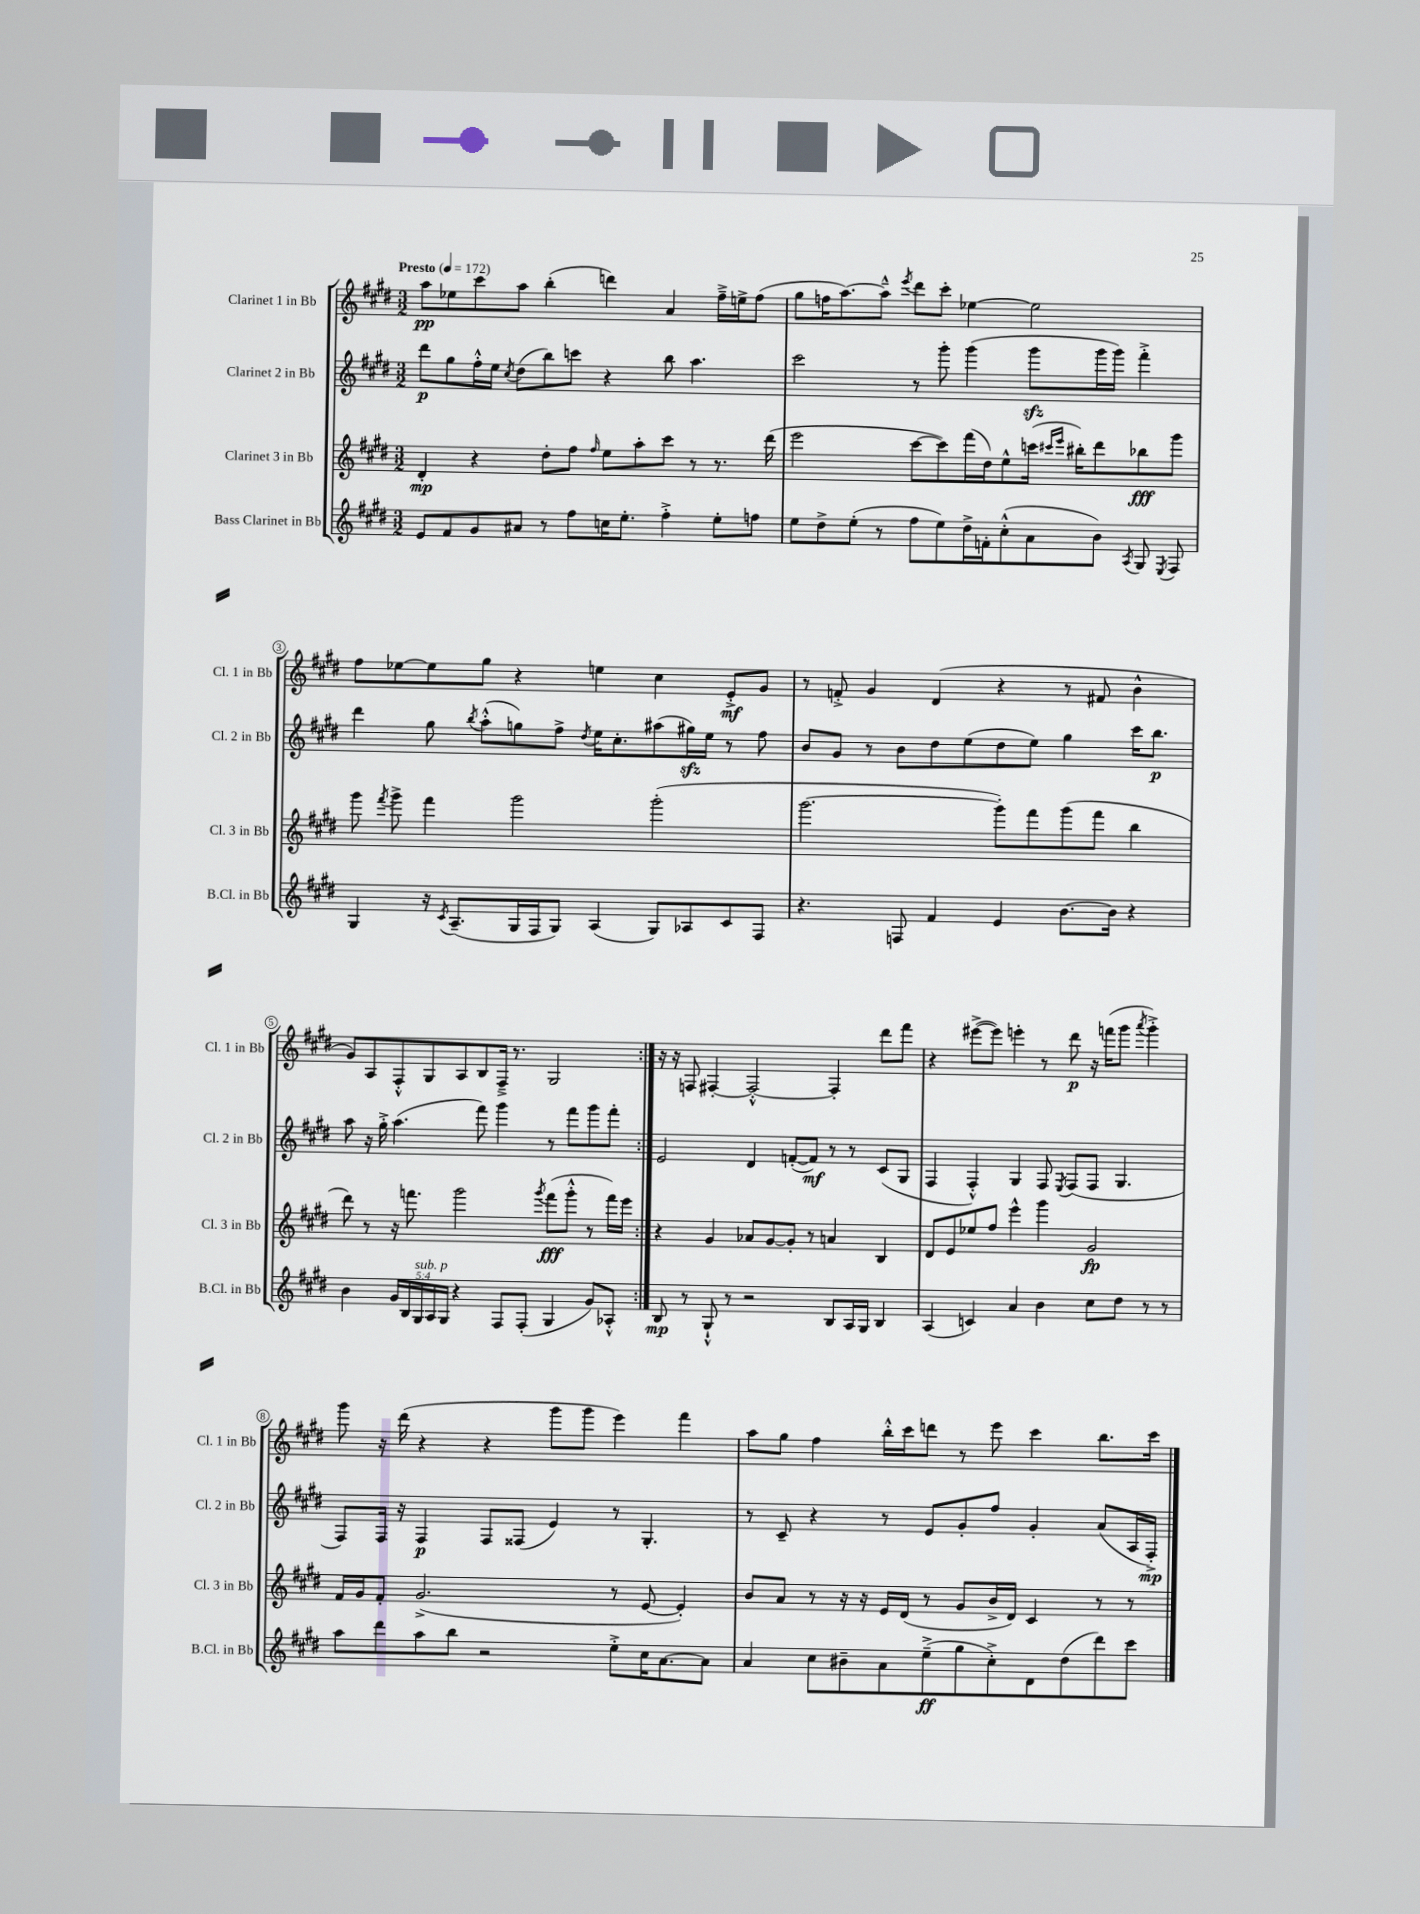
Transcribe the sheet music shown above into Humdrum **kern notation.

**kern	**kern	**kern	**kern
*staff4	*staff3	*staff2	*staff1
*clefG2	*clefG2	*clefG2	*clefG2
*k[f#c#g#d#]	*k[f#c#g#d#]	*k[f#c#g#d#]	*k[f#c#g#d#]
*M3/2	*M3/2	*M3/2	*M3/2
*MM172	*MM172	*MM172	*MM172
8e/L	4d#'/	8ddd#\L	8aa\L
8f#/	.	8gg#\	8ee-\
8g#/	4r	16ff#'^^\L	8ccc#\
.	.	16ee\JJ	.
.	.	8qcc#/	.
8a#/J	.	(8dd#\L	8aa\J
8r	8dd#'\L	8bb\)	(4bb'\
8ff#\L	8ff#\J	8ccc\J	.
.	16qqff#/	.	.
16cc\K	8ee\L	4r	4ddd\)
8.ee'\J	.	.	.
.	8aa'\	.	.
4ff#'^\	8ccc#\J	8bb\	4a/
.	8r	4.aa\	.
8ee'\L	8.r	.	16ff#~^\LL
.	.	.	16ee^\J
8ff\J	.	.	(8ff#\J
.	(16ddd#\	.	.
=	=	=	=
8ee\L	2eee\	2ccc#\	8gg#\L
8dd#^\	.	.	16ff\K
.	.	.	[8.aa\)
(8ee'\J	.	.	.
8r	.	.	8aa~^^\]J
.	.	.	8qeee/
8ff#\L	[8ccc#\L	8r	8ddd#\L
8ee\)	8ccc#\])	8ggg#'\	8ccc#'\J
16dd#^\L	(16fff#\L	(4ggg#\	[4ee-\
16f'\J	16dd#\J)	.	.
(8cc#'^^\	8ee^^\	.	.
8a\	(16ccc\Jk	8ggg#\L	2ee-\]
.	16qqccc#/LL	.	.
.	16qqeee/JJ	.	.
.	16bb#'\LK)	.	.
8b\J)	8ddd#\	16ggg#\L	.
.	.	16ggg#\JJ)	.
8qA/	.	.	.
8G#/	8bb-\	4fff#'^\	.
8qE/	.	.	.
8F#/	8ggg#\J	.	.
=	=	=	=
4G#/	8ggg#\	4ddd#\	8ff#\L
.	8qfff#/	.	.
.	8ggg#^\	.	[8ee-\
16r	4fff#\	8gg#\	8ee-\]
8qc#/	.	.	.
(8.A~/L	.	.	.
.	.	8qbb/	.
.	.	(8aa'^^\L	8gg#\J
16G#/L	2ggg#\	8gg\)	4r
16F#/J	.	.	.
8G#/J)	.	8ff#^\J	.
.	.	8qdd#/	.
(4A/	.	16ee\LK	4ee\
.	.	8.cc#'\	.
8G#/L)	(2ggg#'\	(8aa#\	4cc#\
8A-/	.	16gg#\L)	.
.	.	16ee\JJ	.
8c#/	.	8r	8e'^/L
8F#/J	.	8ff#\	8g#/J
=	=	=	=
4.r	[2.ggg#\	8b/L	8r
.	.	8g#/J	8f'^/
.	.	8r	4g#/
8F/	.	8b\L	.
4f#/	.	8dd#\	(4d#/
.	.	(8ee\	.
4e/	8ggg#'\]L)	8dd#\	4r
.	8fff#\	8ee\J)	.
[8.b\L	(8ggg#\	4gg#\	8r
.	8fff#\J	.	8f#/
16b\]Jk	.	.	.
4r	4bb\	16ccc#\LK	4b^^\
.	.	8.bb\J	.
=	=	=	=
4b\	8ddd#\)	8aa\	8g#/L)
.	8r	16r	8A/
.	.	16gg#'^\	.
20g#/LL	16r	(4.aa\	8F#'^^/
20B/	.	.	.
.	8.fff\	.	.
20G#/	.	.	.
.	.	.	8G#/
20A/	.	.	.
20G#/JJ	.	.	.
4r	2ggg#\	.	8A/
.	.	8fff#\)	8B/
8F#/L	.	4ggg#\	16F#~^/Jk
.	.	.	8.r
(8F#'/J	.	.	.
.	8qggg#/	.	.
4G#/	(8fff\L	8r	2G#/
.	8ggg#'^^\J	8fff#\L	.
8g#/L)	8r	8ggg#\	.
8A-'^^/J	16fff\LL)	8fff#'\J	.
.	16eee\JJ	.	.
=:|!	=:|!	=:|!	=:|!
8B/	4r	2e/	16r
.	.	.	16r
8r	.	.	8F/
8G#`^^/	4g#/	.	[4F#'/
8r	.	.	.
2r	8a-/L	4d#/	2F#'^^/_
.	[8g#/	.	.
.	8g#'/]J	([8f'/L	.
.	8r	8f/]J)	.
8B/L	4a/	8r	4F#'/]
16A/L	.	8r	.
16G#/JJ	.	.	.
4B/	4B/	(8c#/L	8ddd#\L
.	.	8G#/J	8fff#\J
=	=	=	=
(4A/	8d#/L	4F#/	4r
.	8e/	.	.
4c/)	8ee-/	4F#'^^/)	([8eee#^\L
.	8ff#/J	.	8eee#\]J)
4a/	4eee^^\	4G#/	4eee'\
4b\	4ggg#\	8F#/	8r
.	.	8qE/	.
.	.	(8F#/L	8ddd#\
8cc#\L	2g#/	8F#/J	16r
.	.	.	(16fff\LK
8dd#\J	.	4.G#/	8ggg#\J
.	.	.	8qaaa/
8r	.	.	4ggg#'^\)
8r	.	.	.
=	=	=	=
8aa\L	16f#/LL	8F#/L)	8ggg#\
.	16g#/J	.	.
8ddd#\	8f#'/J	16F#/Jk	16r
.	.	16r	(16ddd#\
8aa\	(2.g#^/	4F#/	4r
8bb\J	.	.	.
2r	.	8F#/L	4r
.	.	(8F##/J	.
.	.	4e/)	8ggg#\L
.	.	.	8ggg#\J
8ee'^\L	8r	8r	4eee\)
16cc#\K	[8e/	4.G#'/	.
[8.a\	.	.	.
.	4e'/])	.	4fff#\
8a\]J	.	.	.
=	=	=	=
4a/	8b/L	8r	8aa\L
.	8a/J	8c#~/	8gg#\J
8cc#\L	8r	4r	4ff#\
8b#~\	16r	.	.
.	16r	.	.
8a\	16e/LL	8r	16bb'^^\LL
.	(16d#/JJ	.	16ccc#\J
(8ee~^\	8r	8e/L	8ddd\J
8gg#\	8g#/L	8g#'/	8r
8cc#'^\)	16b^/L	8ff#/J	8eee\
.	16d#/JJ)	.	.
8d#\	4c#/	4g#'/	4ccc#\
(8dd#\	.	.	.
8ddd#\)	8r	(8a/L	8.bb\L
8ccc#\J	8r	16A/L	.
.	.	16F#'^/JJ)	16ccc#\Jk
==	==	==	==
*-	*-	*-	*-
